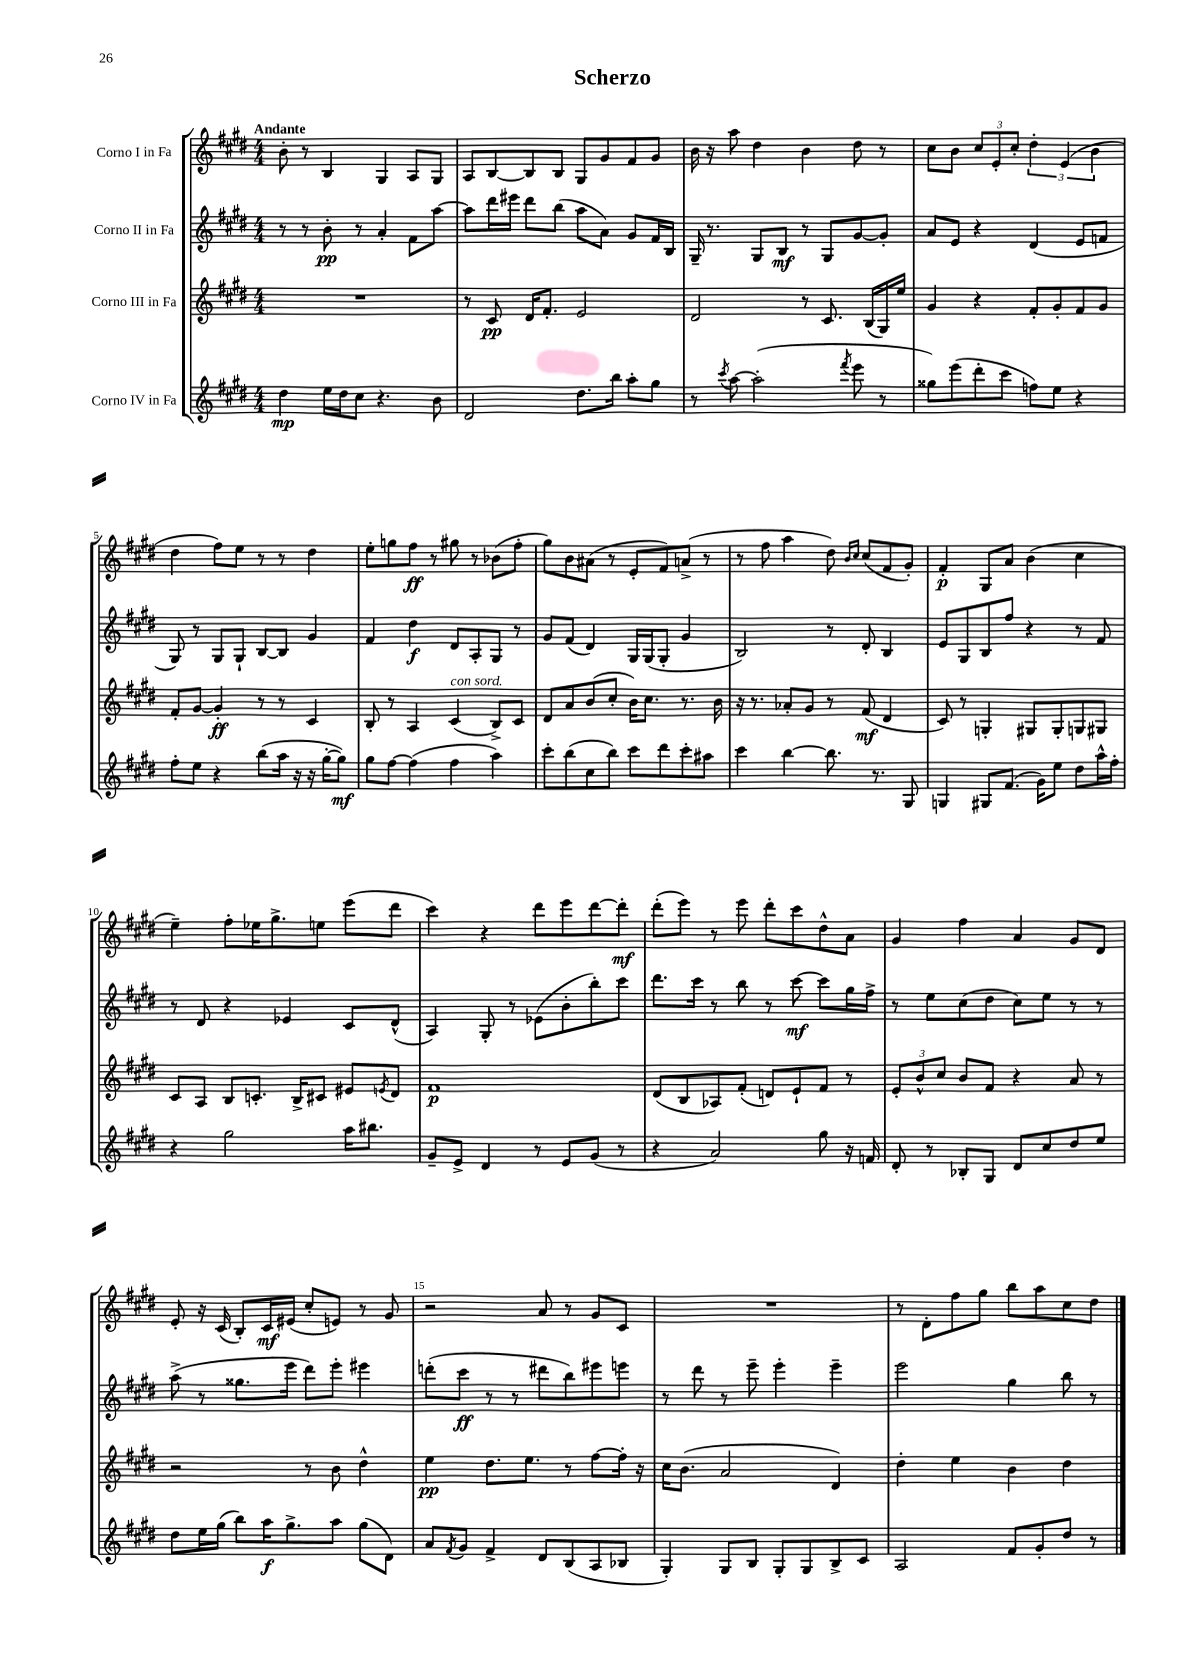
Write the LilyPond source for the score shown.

\header { title = "Scherzo" }
<<
\new StaffGroup <<
\new Staff = "s0" \with { instrumentName = "Corno I in Fa" } {
    \clef treble \key e \major \numericTimeSignature \time 4/4 \tempo "Andante"
    b'8-. r8 b4 gis4 a8 gis8 |
    a8 b8~ b8 b8 gis8 gis'8 fis'8 gis'8 |
    b'16 r16 a''8 dis''4 b'4 dis''8 r8 |
    cis''8 b'8 \tuplet 3/2 { cis''8 e'8-. cis''8-. } \tuplet 3/2 { dis''4-. e'4( b'4 } |
    dis''4 fis''8) e''8 r8 r8 dis''4 |
    e''8-. g''8 fis''8\ff r8 gis''8 r8 bes'8( fis''8-. |
    gis''8) b'8 ais'8( r8 e'8-. fis'8) a'8->( r8 |
    r8 fis''8 a''4 dis''8) \grace { b'16 cis''16 } cis''8( fis'8 gis'8-.) |
    fis'4-.\p gis8 a'8 b'4( cis''4 |
    e''4--) fis''8-. ees''16 gis''8.-> e''8 e'''8( dis'''8 |
    cis'''4) r4 dis'''8 e'''8 dis'''8~ dis'''8-.\mf |
    dis'''8-.( e'''8) r8 e'''8 dis'''8-. cis'''8 dis''8-^ a'8 |
    gis'4 fis''4 a'4 gis'8 dis'8 |
    e'8-. r16 cis'16( b8-.) cis'16\mf eis'16( cis''8-. e'8) r8 gis'8 |
    r2 a'8 r8 gis'8 cis'8 |
    R1 |
    r8 dis'8-. fis''8 gis''8 b''8 a''8 cis''8 dis''8 \bar "|." |
}
\new Staff = "s1" \with { instrumentName = "Corno II in Fa" } {
    \clef treble \key e \major \numericTimeSignature \time 4/4
    r8 r8 b'8-.\pp r8 a'4-. fis'8 a''8~ |
    a''8 dis'''16 eis'''16 dis'''8 b''8( a''8 a'8) gis'8 fis'16 b16 |
    gis16-- r8. gis8 b8\mf r8 gis8 gis'8~ gis'8-. |
    a'8 e'8 r4 dis'4( e'8 f'8 |
    gis8) r8 gis8 gis8-! b8~ b8 gis'4 |
    fis'4 dis''4\f dis'8 a8-. gis8 r8 |
    gis'8 fis'8( dis'4) gis16 gis16( gis8-. gis'4 |
    b2) r8 dis'8-. b4 |
    e'8 gis8 b8 fis''8 r4 r8 fis'8 |
    r8 dis'8 r4 ees'4 cis'8 dis'8-^( |
    a4) gis8-. r8 ees'8( b'8-. b''8-.) cis'''8 |
    dis'''8. cis'''16 r8 b''8 r8 cis'''8~\mf cis'''8 gis''16 fis''16-> |
    r8 e''8 cis''8( dis''8 cis''8) e''8 r8 r8 |
    a''8->( r8 gisis''8. e'''16 dis'''8) e'''8-. eis'''4 |
    d'''8-.( cis'''8\ff r8 r8 dis'''8 b''8) eis'''8 e'''8 |
    r8 dis'''8 r8 e'''8-- e'''4-. e'''4-- |
    e'''2 gis''4 b''8 r8 \bar "|." |
}
\new Staff = "s2" \with { instrumentName = "Corno III in Fa" } {
    \clef treble \key e \major \numericTimeSignature \time 4/4
    R1 |
    r8 cis'8\pp dis'16 fis'8.-. e'2 |
    dis'2 r8 cis'8. b16( gis16) e''16 |
    gis'4 r4 fis'8-. gis'8-. fis'8 gis'8 |
    fis'8-. gis'8~ gis'4-.\ff r8 r8 cis'4 |
    b8-. r8 a4 cis'4^\markup { \italic "con sord." }( b8->) cis'8 |
    dis'8 a'8 b'8( cis''8-. b'16) cis''8. r8. b'16 |
    r16 r8. aes'8-. gis'8 r8 fis'8\mf( dis'4 |
    cis'8) r8 g4-. gis8 gis8-. g8 gis8 |
    cis'8 a8 b8 c'8.-. b16-> cis'8 eis'8 \acciaccatura { e'8 } dis'8 |
    fis'1\p |
    dis'8( b8 aes8) fis'8-.( d'8) e'8-! fis'8 r8 |
    \tuplet 3/2 { e'8-. b'8-^ cis''8 } b'8 fis'8 r4 a'8 r8 |
    r2 r8 b'8 dis''4-^ |
    e''4\pp dis''8. e''8. r8 fis''8~ fis''16-. r16 |
    cis''16 b'8.( a'2 dis'4) |
    dis''4-. e''4 b'4 dis''4 \bar "|." |
}
\new Staff = "s3" \with { instrumentName = "Corno IV in Fa" } {
    \clef treble \key e \major \numericTimeSignature \time 4/4
    dis''4\mp e''16 dis''16 cis''8 r4. b'8 |
    dis'2 dis''8. b''16 a''8-. gis''8 |
    r8 \acciaccatura { cis'''8 } a''8~ a''2-.( \acciaccatura { fis'''8 } e'''8 r8 |
    gisis''8) e'''8( dis'''8-. cis'''8 f''8) e''8 r4 |
    fis''8-. e''8 r4 b''8( a''16 r16 r16 gis''16~-. gis''8\mf) |
    gis''8 fis''8~ fis''4( fis''4 a''4) |
    cis'''8-. b''8( cis''8 b''8) cis'''8 dis'''8 cis'''8-. ais''8 |
    cis'''4 b''4~ b''8. r8. gis8 |
    g4 gis8 fis'8.( gis'16) e''8 dis''8 a''16-^ fis''16-. |
    r4 gis''2 a''16 bis''8. |
    gis'8-- e'8-> dis'4 r8 e'8 gis'8( r8 |
    r4 a'2) gis''8 r16 f'16 |
    dis'8-. r8 bes8-. gis8 dis'8 cis''8 dis''8 e''8 |
    dis''8 e''16 gis''16( b''8) a''16\f gis''8.-> a''8 gis''8( dis'8) |
    a'8 \acciaccatura { fis'8 } gis'8 fis'4-> dis'8 b8( a8 bes8 |
    gis4-.) gis8 b8 gis8-. gis8 b8-> cis'8 |
    a2 fis'8 gis'8-. dis''8 r8 \bar "|." |
}
>>
>>
\layout { \context { \Score \override BarNumber.break-visibility = ##(#f #t #t) barNumberVisibility = #(every-nth-bar-number-visible 5) } }
